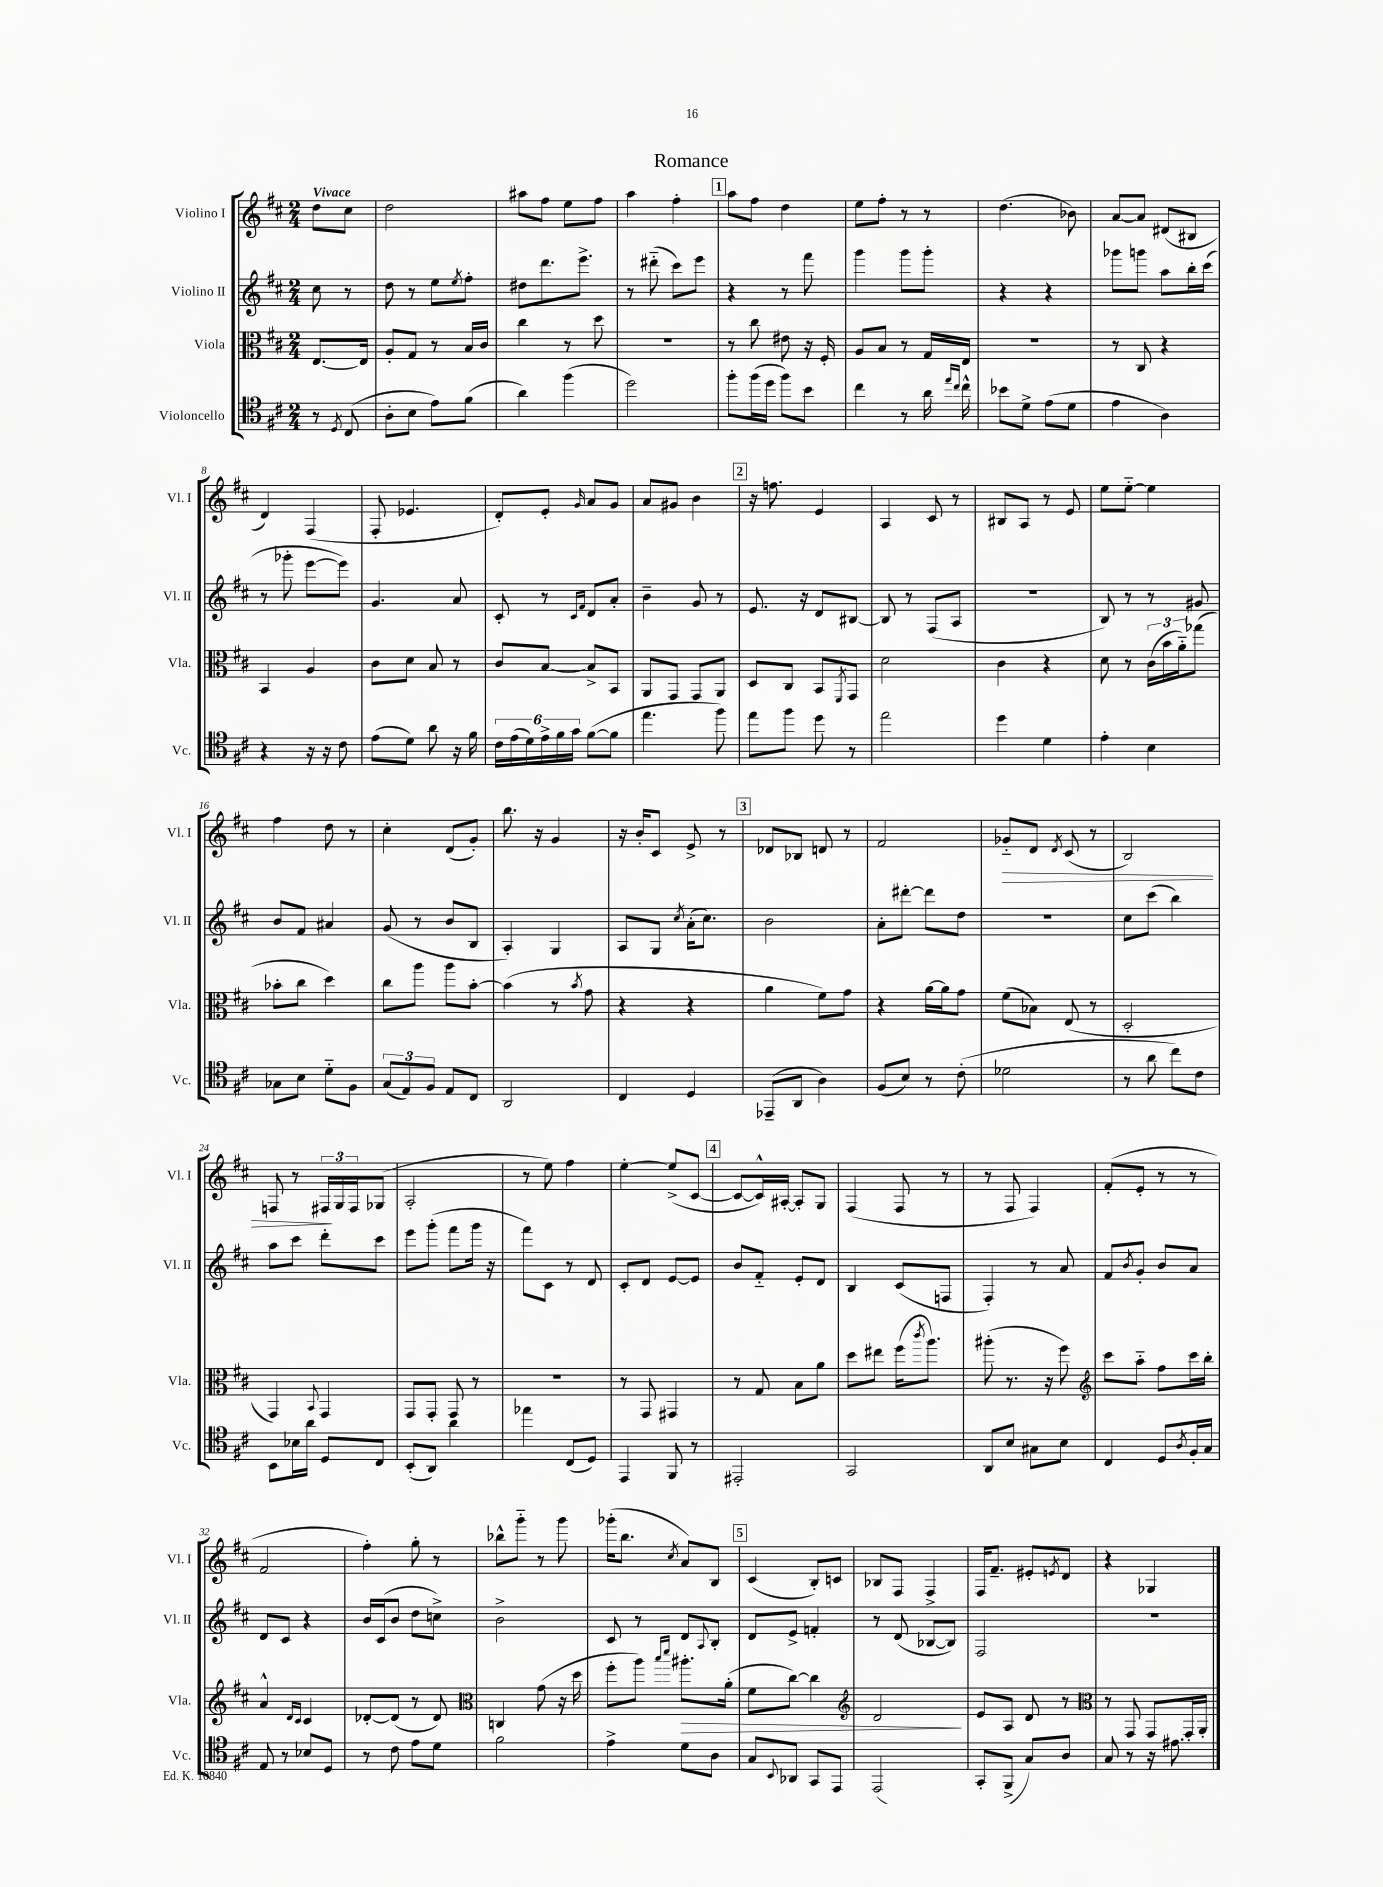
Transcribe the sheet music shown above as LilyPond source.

\header { title = "Romance" }
<<
\new StaffGroup <<
\new Staff = "s0" \with { instrumentName = "Violino I" shortInstrumentName = "Vl. I" } {
    \clef treble \key d \major \numericTimeSignature \time 2/4 \partial 4 \tempo "Vivace"
    d''8 cis''8 |
    d''2 |
    ais''8 fis''8 e''8 fis''8 |
    a''4 fis''4-. |
    \mark \markup { \box "1" } a''8 fis''8 d''4 |
    e''8 fis''8-. r8 r8 |
    d''4.( bes'8) |
    a'8~ a'8 dis'8( bis8 |
    d'4) fis4( |
    fis8-. ees'4. |
    d'8-.) e'8-. \grace { g'16 } a'8 g'8 |
    a'8 gis'8 b'4 |
    \mark \markup { \box "2" } r16 f''8. e'4 |
    a4 cis'8 r8 |
    bis8 a8 r8 e'8 |
    e''8 e''8~-_ e''4 |
    fis''4 d''8 r8 |
    cis''4-. d'8( g'8-.) |
    b''8. r16 g'4 |
    r16 b'16-. cis'8 e'8-> r8 |
    \mark \markup { \box "3" } des'8 bes8 d'8 r8 |
    fis'2 |
    ges'8-_\> d'8 \acciaccatura { d'8 } cis'8( r8 |
    b2) |
    f8 r8 \tuplet 3/2 { fis16\! g16 fis16 } ges8( |
    a2-. |
    r8 e''8) fis''4 |
    e''4~-. e''8->( cis'8~ |
    \mark \markup { \box "4" } cis'8~ cis'16-^) ais16~-. ais8-. g8 |
    fis4( fis8 r8 |
    r8 fis8 fis4) |
    fis'8-.( e'8-. r8 r8 |
    fis'2 |
    fis''4-.) g''8-. r8 |
    bes''8-^ g'''8-_ r8 g'''8 |
    ges'''16-.( b''8. \acciaccatura { cis''8 } a'8) b8 |
    \mark \markup { \box "5" } cis'4( b8-.) c'8 |
    bes8 fis8 fis4-> |
    fis16 fis'8.-- eis'8-. \acciaccatura { e'8 } d'8 |
    r4 ges4 \bar "|." |
}
\new Staff = "s1" \with { instrumentName = "Violino II" shortInstrumentName = "Vl. II" } {
    \clef treble \key d \major \numericTimeSignature \time 2/4 \partial 4
    cis''8 r8 |
    d''8 r8 e''8 \acciaccatura { e''8 } fis''8-. |
    dis''8 d'''8. e'''8.-> |
    r8 dis'''8-_( cis'''8) e'''8 |
    \mark \markup { \box "1" } r4 r8 fis'''8 |
    g'''4 g'''8 g'''8-. |
    r4 r4 |
    ges'''8 g'''8 a''8 b''16-. cis'''16( |
    r8 ges'''8-. e'''8~ e'''8) |
    g'4. a'8 |
    cis'8-. r8 \grace { cis'16 fis'16 } d'8 a'8-. |
    b'4-- g'8 r8 |
    \mark \markup { \box "2" } e'8. r16 d'8 bis8~ |
    bis8 r8 fis8( a8 |
    r2 |
    b8) r8 r8 gis'8 |
    b'8 fis'8 ais'4 |
    g'8( r8 b'8 b8 |
    a4-.) g4 |
    a8 g8 \acciaccatura { cis''8 } a'16-.( cis''8.) |
    \mark \markup { \box "3" } b'2 |
    a'8-. dis'''8~-. dis'''8 d''8 |
    r2 |
    cis''8 cis'''8( b''4) |
    a''8 cis'''8 d'''8-. cis'''8 |
    e'''8 g'''8-.( fis'''8 g'''16 r16 |
    fis'''8) cis'8 r8 d'8 |
    cis'8-. d'8 e'8~ e'8 |
    \mark \markup { \box "4" } b'8 fis'8-_ e'8-. d'8 |
    b4 cis'8( f8 |
    fis4-.) r8 a'8 |
    fis'8 \acciaccatura { b'8 } g'8-. b'8 a'8 |
    d'8 cis'8 r4 |
    b'16 cis'16( b'8 d''8 c''8->) |
    b'2-> |
    cis'8 r8 d'8 \appoggiatura { a8 } b8-. |
    \mark \markup { \box "5" } d'8 e'8-> f'4-. |
    r8 d'8( bes8~ bes8) |
    fis2 |
    R2 \bar "|." |
}
\new Staff = "s2" \with { instrumentName = "Viola" shortInstrumentName = "Vla." } {
    \clef alto \key d \major \numericTimeSignature \time 2/4 \partial 4
    e8.~ e16 |
    a8-. g8 r8 b16 cis'16 |
    cis''4 r8 d''8 |
    R2 |
    \mark \markup { \box "1" } r8 cis''8 eis'8 r16 fis16-. |
    a8 b8 r8 g16 e16 |
    R2 |
    r8 cis8 r4 |
    b,4 a4 |
    cis'8 d'8 b8 r8 |
    cis'8 b8~ b8-> b,8 |
    a,8 g,8 g,8 a,8 |
    \mark \markup { \box "2" } d8 cis8 b,8 \acciaccatura { fis,8 } g,8 |
    d'2 |
    cis'4 r4 |
    d'8 r8 \tuplet 3/2 { cis'16( b'16 a'16-_) } ges''8( |
    bes'8-. cis''8 d''4) |
    cis''8 a''8 a''8 b'8~-. |
    b'4( r8 \acciaccatura { b'8 } g'8 |
    r4 r4 |
    \mark \markup { \box "3" } a'4 fis'8) g'8 |
    r4 a'16~ a'16 g'8 |
    fis'8( bes8) e8( r8 |
    d2-. |
    g,4) \appoggiatura { b,8 } g,4 |
    g,8 g,8-. g,8 r8 |
    r2 |
    r8 g,8 gis,4 |
    \mark \markup { \box "4" } r8 g8 b8 a'8 |
    d''8 eis''8 fis''16( \acciaccatura { cis'''8 } a''8.) |
    ais''8-.( r8. r16 fis''8) |
    \clef treble cis'''8 a''8-_ fis''8 cis'''16 b''16-. |
    a'4-^ \grace { d'16 cis'16 } cis'4 |
    des'8~-. des'8( r8 des'8) |
    \clef alto c4 g'8( r16 d''16 |
    fis''8-. a''8) \grace { b''16 d'''16 } ais''8.-.\> a'16-.( |
    \mark \markup { \box "5" } fis'8 cis''8~) cis''4 |
    \clef treble d'2\! |
    e'8 a8 d'8 r8 |
    \clef alto r8 g,8 g,8 g,16-. a,16-. \bar "|." |
}
\new Staff = "s3" \with { instrumentName = "Violoncello" shortInstrumentName = "Vc." } {
    \clef tenor \key d \major \numericTimeSignature \time 2/4 \partial 4
    r8 \acciaccatura { d8 } cis8( |
    a8-. b8 e'8) fis'8( |
    a'4) fis''4( |
    d''2) |
    \mark \markup { \box "1" } fis''8-. fis''16( d''16 fis''8) b'8 |
    cis''4 r8 a'16 \grace { e''16 cis''16 } cis''16-^ |
    bes'8 d'8-> e'8( d'8 |
    e'4 a4) |
    r4 r16 r16 cis'8 |
    e'8( d'8) a'8 r16 fis'16 |
    \tuplet 6/4 { cis'16 e'16( d'16) e'16-> fis'16 g'16 } fis'8~( fis'8 |
    e''4. fis''8) |
    \mark \markup { \box "2" } e''8 fis''8 d''8 r8 |
    e''2 |
    d''4 d'4 |
    e'4-. b4 |
    ges8 b8 d'8-_ fis8 |
    \tuplet 3/2 { g8( e8) fis8 } e8 cis8 |
    a,2 |
    cis4 d4 |
    \mark \markup { \box "3" } ees,8--( a,8 a4) |
    fis8( b8) r8 cis'8-.( |
    des'2 |
    r8 a'8 cis''8) cis'8 |
    b,8 bes16 a'16 d8 cis8 |
    b,8-.( a,8) a'4 |
    ees''4 cis8( d8) |
    e,4 fis,8 r8 |
    \mark \markup { \box "4" } eis,2-. |
    g,2 |
    a,8 b8 gis8 b8 |
    cis4 d8 \acciaccatura { a8 } fis16-. g16 |
    e8 r8 bes8 d8 |
    r8 cis'8 e'8 d'8 |
    fis'2 |
    e'4-> d'8 a8 |
    \mark \markup { \box "5" } g8 \appoggiatura { b,8 } aes,8 g,8 e,8\> |
    e,2( |
    g,8-. fis,8-> g8) a8\! |
    g8 r8 r16 eis'8. \bar "|." |
}
>>
>>
